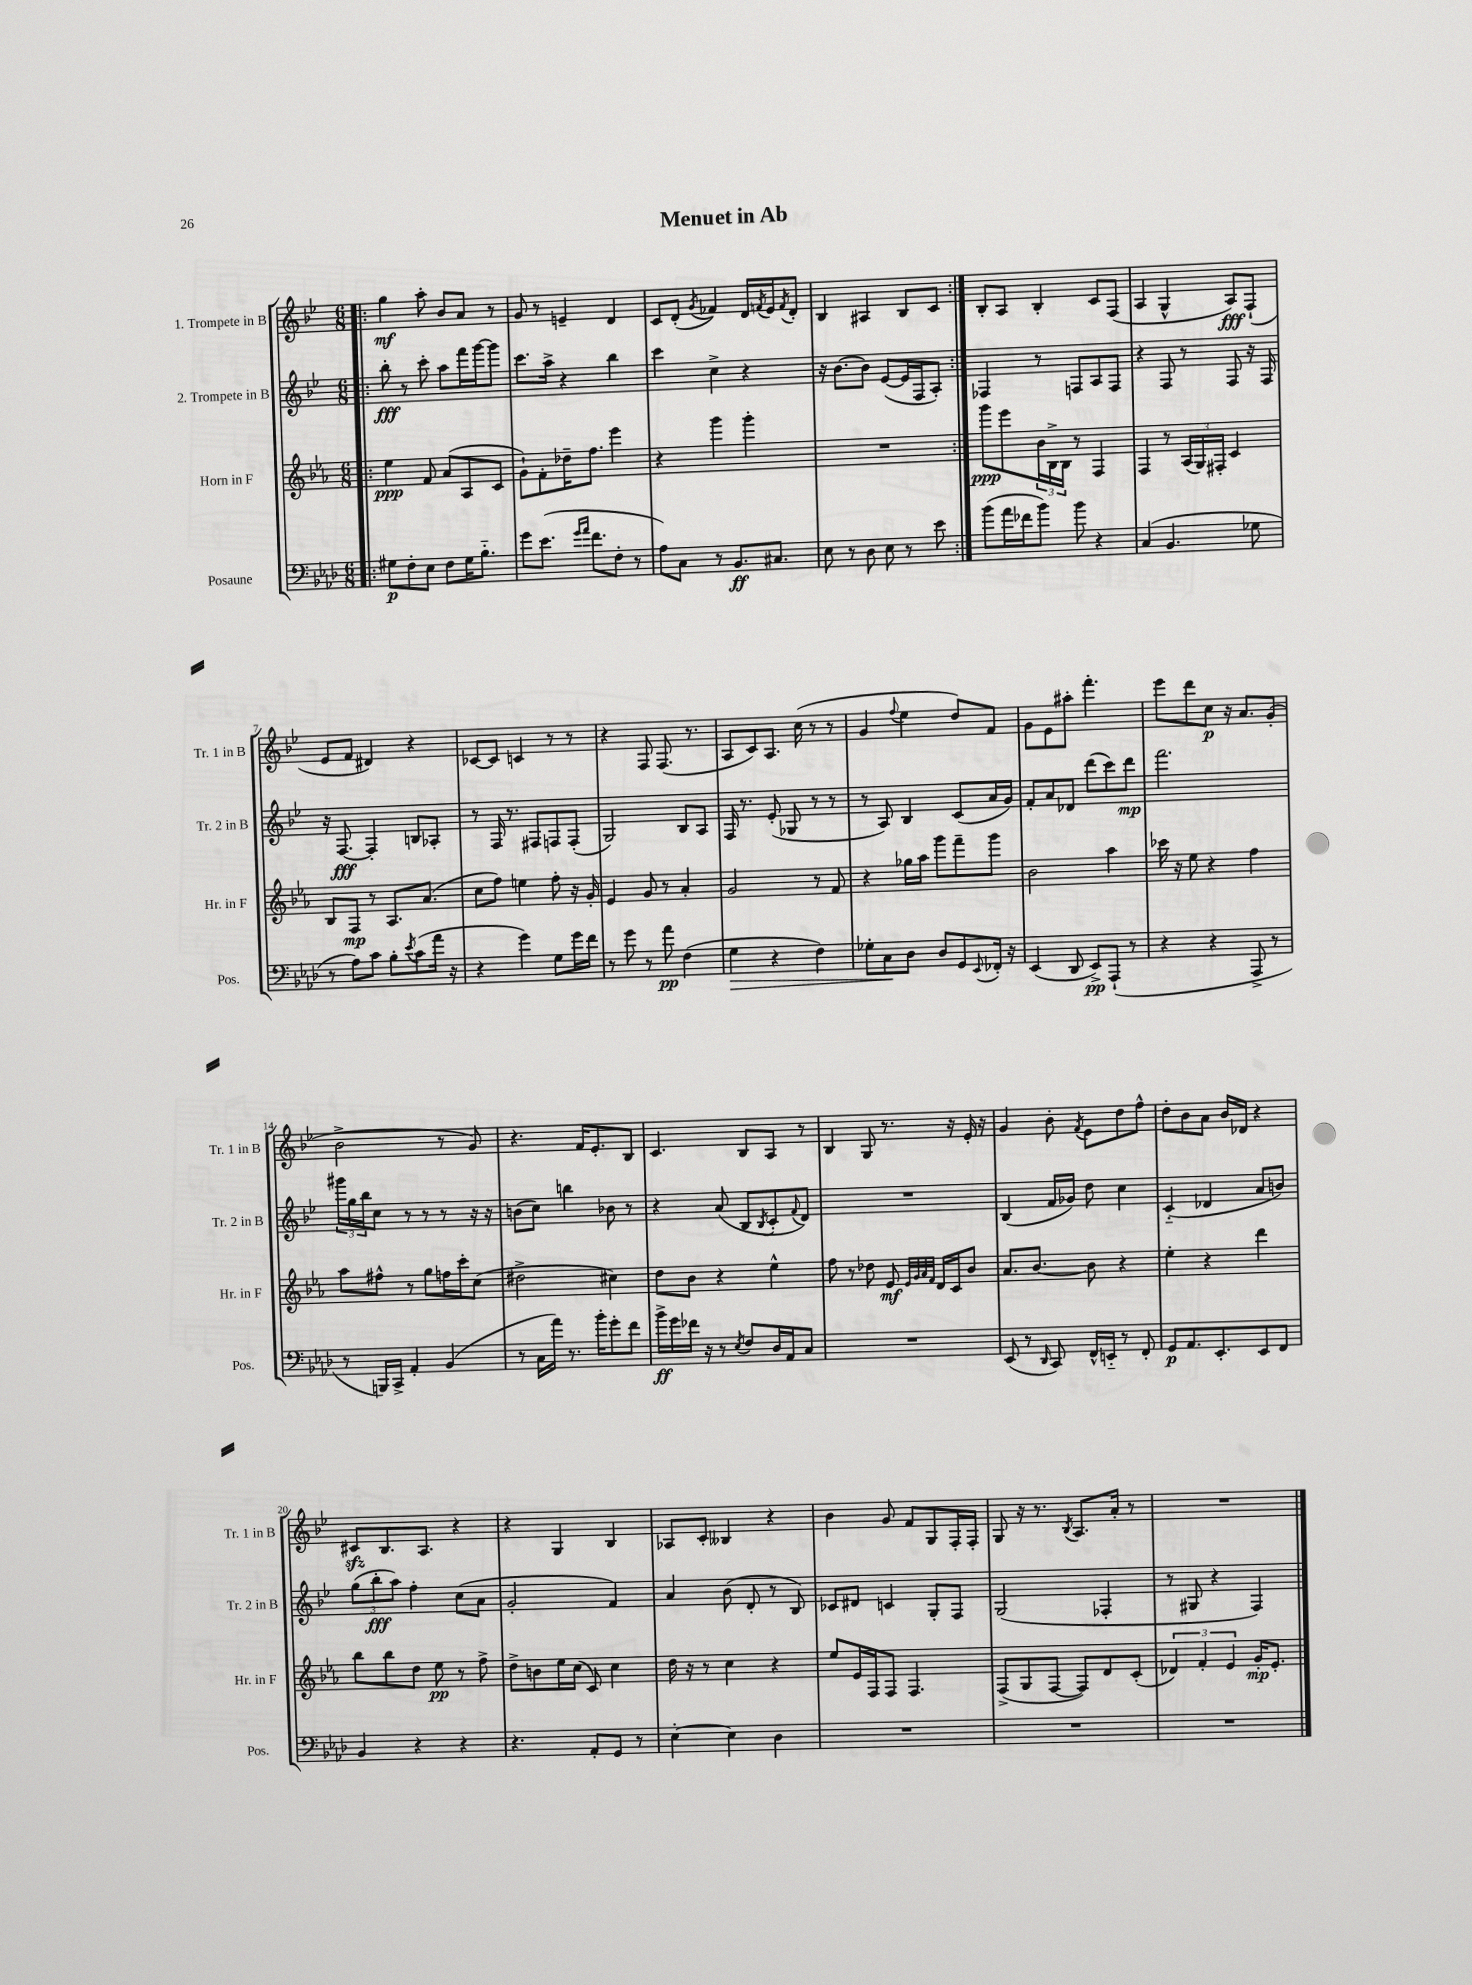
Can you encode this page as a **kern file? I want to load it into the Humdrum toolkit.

**kern	**kern	**kern	**kern
*staff4	*staff3	*staff2	*staff1
*clefF4	*clefG2	*clefG2	*clefG2
*k[b-e-a-d-]	*k[b-e-a-]	*k[b-e-]	*k[b-e-]
*M6/8	*M6/8	*M6/8	*M6/8
=!|:	=!|:	=!|:	=!|:
8G#	4ee-	8bb-'	4gg
8F'	.	8r	.
8E-	8f	8ccc'	8aa'
8F	(8a-	8aa	8b-
16G#	8A-	16fff	8a
8.B-'~	.	[16ggg	.
.	8c	8ggg]	8r
=	=	=	=
8g	8g`)	8.ccc	8g
(8.e-	8f'	.	8r
.	.	16aa^	.
.	16dd-~	4r	4e~
16qqg	.	.	.
16qqa-	.	.	.
8.f	8.ff	.	.
8F'	4eee-	4bb-	4d
8r	.	.	.
=	=	=	=
8A-)	4r	4ccc	8c
8C	.	.	(8d'
.	.	.	8qg
8r	4ggg	4cc^	4f-)
8.BB-	.	.	.
.	4ggg'	4r	16d
.	.	.	8qf
8.C#	.	.	16e-
.	.	.	8qf
.	.	.	8d'
=	=	=	=
8E-	2.r	16r	4B-
.	.	[8.b-	.
8r	.	.	.
8D-	.	8b-]	4A#
8E-	.	([8e-	.
8r	.	16e-]	8B-
.	.	16F	.
8e-	.	8A')	8c
=:|!	=:|!	=:|!	=:|!
(8b-	8ggg	4F-	8B-'
16a-	8eee-	.	8A
16f-	.	.	.
8b-)	24b-	8r	4B-'
.	24B-^	.	.
.	24B-	.	.
8b-	8r	8F	.
4r	4F	8A	8c
.	.	8F	(8F
=	=	=	=
(4C	4F	4r	4A
4.BB-	8r	8F	4G^^
.	(24A-	8r	.
.	24G)	.	.
.	24F#'	.	.
.	4c	8F	8A)
8G-	.	16r	(8F`
.	.	16F	.
=	=	=	=
8r	8B-	16r	8e-
.	.	[8.F	.
8A-)	8F	.	8f
8c	8r	4F']	4d#)
8B-'	8.A-	.	.
8qe-	.	.	.
(8c	.	8B	4r
.	(8.a-	.	.
16a-	.	8A-'	.
16r	.	.	.
=	=	=	=
4r	8cc	8r	[8c-
.	8ff)	16F	8c-]
.	.	8.r	.
4g)	4ee	.	4c
.	.	8F#	.
8G	8ff'	8F	8r
16g	16r	(8F'	8r
16f	16g'	.	.
=	=	=	=
8r	4e-	2G)	4r
8g	.	.	.
8r	8g	.	8F
8a-	8r	.	(8.F
(4F	4a-'	8B-	.
.	.	.	8.r
.	.	8A	.
=	=	=	=
4G	2g	16F	8A
.	.	8.r	.
.	.	.	8c)
4r	.	(8e-'	8.A
.	.	8G-	.
.	.	.	(16cc
4F)	8r	8r	8r
.	8f	8r	8r
=	=	=	=
8G-'	4r	8r	4g
8C	.	8A)	.
.	.	.	8qqff
8D-	16gg-	4B-	4ee-
.	16aa-	.	.
8D-	8ggg	.	.
8GG	8fff~	(8c	8dd)
8qqEE-	.	.	.
16FF-'	8ggg	16a	8f
16r	.	16g)	.
=	=	=	=
(4EE-	2b-	8f'	8g
.	.	8a	8e-
8DD-	.	8d-	8aa#'
8EE-^)	.	(8ddd	4.fff'
(8AAA-`	4aa-	8ccc)	.
8r	.	8ddd	.
=	=	=	=
4r	16ccc-	2.fff	8eee-
.	16r	.	.
.	8ee-	.	8ddd
4r	4r	.	8cc
.	.	.	16r
.	.	.	8.a
8AAA-^	4ff	.	.
8r	.	.	(8g'
=	=	=	=
8r	8aa-	24ggg#	2b-^
.	.	24gg	.
.	.	24bb-	.
16BBB)	8ff#^^	8cc	.
16CC^	.	.	.
4AA-'	8r	8r	.
.	8gg	8r	.
(4BB-	16ff	8r	8r
.	16ccc'	.	.
.	(8cc	16r	8g)
.	.	16r	.
=	=	=	=
8r	2dd#^	(8b	4.r
16C	.	8cc)	.
16a-)	.	.	.
8.r	.	4bb	.
.	.	.	16f
16b-'	.	.	8.e-'
8g'	4cc#)	8b-	.
8f	.	8r	8B-
=	=	=	=
16b-^	8dd	4r	4.c
16g	.	.	.
16f-	8b-	.	.
16r	.	.	.
8r	4r	(8a	.
8qE-	.	.	.
8F	.	8B-	8B-
.	.	8qB-	.
16D-	4ee-^^	8c'	8A
16AA-	.	.	.
.	.	8qqf	.
8C	.	8d)	8r
=	=	=	=
2.r	8ff	2.r	4B-
.	8r	.	.
.	8dd-	.	8G
.	8e-	.	8.r
.	32qqe-	.	.
.	32qqg	.	.
.	32qqa-	.	.
.	32qqf	.	.
.	16d	.	.
.	16c	.	16r
.	8b-	.	16e-'
.	.	.	16r
=	=	=	=
(8EE-	8.a-	(4B-	4g
8r	.	.	.
.	[8.b-	.	.
16qqDD-	.	.	.
8CC)	.	16f	8b-'
.	.	16g-)	.
.	.	.	8qf
16FF^^	8b-]	8dd	8e-
16EE'~	.	.	.
8r	4r	4cc	8dd
8FF'	.	.	8ff^^
=	=	=	=
8GG	4ee-'	(4c'~	8dd'
8.AA-	.	.	8b-
.	4r	4d-	8a
8.EE-'	.	.	.
.	.	.	16b-
.	.	.	16d-
8EE-	4ddd	8a	4r
8FF	.	8b)	.
=	=	=	=
4BB-	8bb-	(12gg	8c#
.	.	12bb-'	.
.	8bb-	.	8.B-
.	.	12aa)	.
4r	8dd	4ff'	.
.	.	.	8.A
.	8ee-	.	.
4r	8r	(8cc	4r
.	8ff^	8a	.
=	=	=	=
4.r	8dd^	2g'	4r
.	8b	.	.
.	16ee-	.	4G
.	(16cc	.	.
8AA-'	8c)	.	.
8GG	4cc	4f)	4B-
8r	.	.	.
=	=	=	=
[4E-'	16dd	4a	8A-
.	16r	.	.
.	8r	.	8c'
4E-]	4cc	(8b-	4B--
.	.	8d'	.
4D-	4r	8r	4r
.	.	8B-)	.
=	=	=	=
2.r	8ee-	8c-	4b-
.	16e-	8d#	.
.	16F	.	.
.	8F	4c	8g
.	4.F	.	8f
.	.	8G'	8G
.	.	8F	16F'
.	.	.	16F'
=	=	=	=
2.r	(8F^	(2G	8G
.	8G	.	16r
.	.	.	8.r
.	[8F	.	.
.	.	.	8qB-
.	8F])	.	8.A
.	8d	4F-'	.
.	.	.	16a'
.	(8c'	.	8r
=	=	=	=
2.r	6d-)	8r	2.r
.	.	8G#	.
.	6f'	.	.
.	.	4r	.
.	6e-	.	.
.	16g'	4F)	.
.	8.e-'	.	.
==	==	==	==
*-	*-	*-	*-
